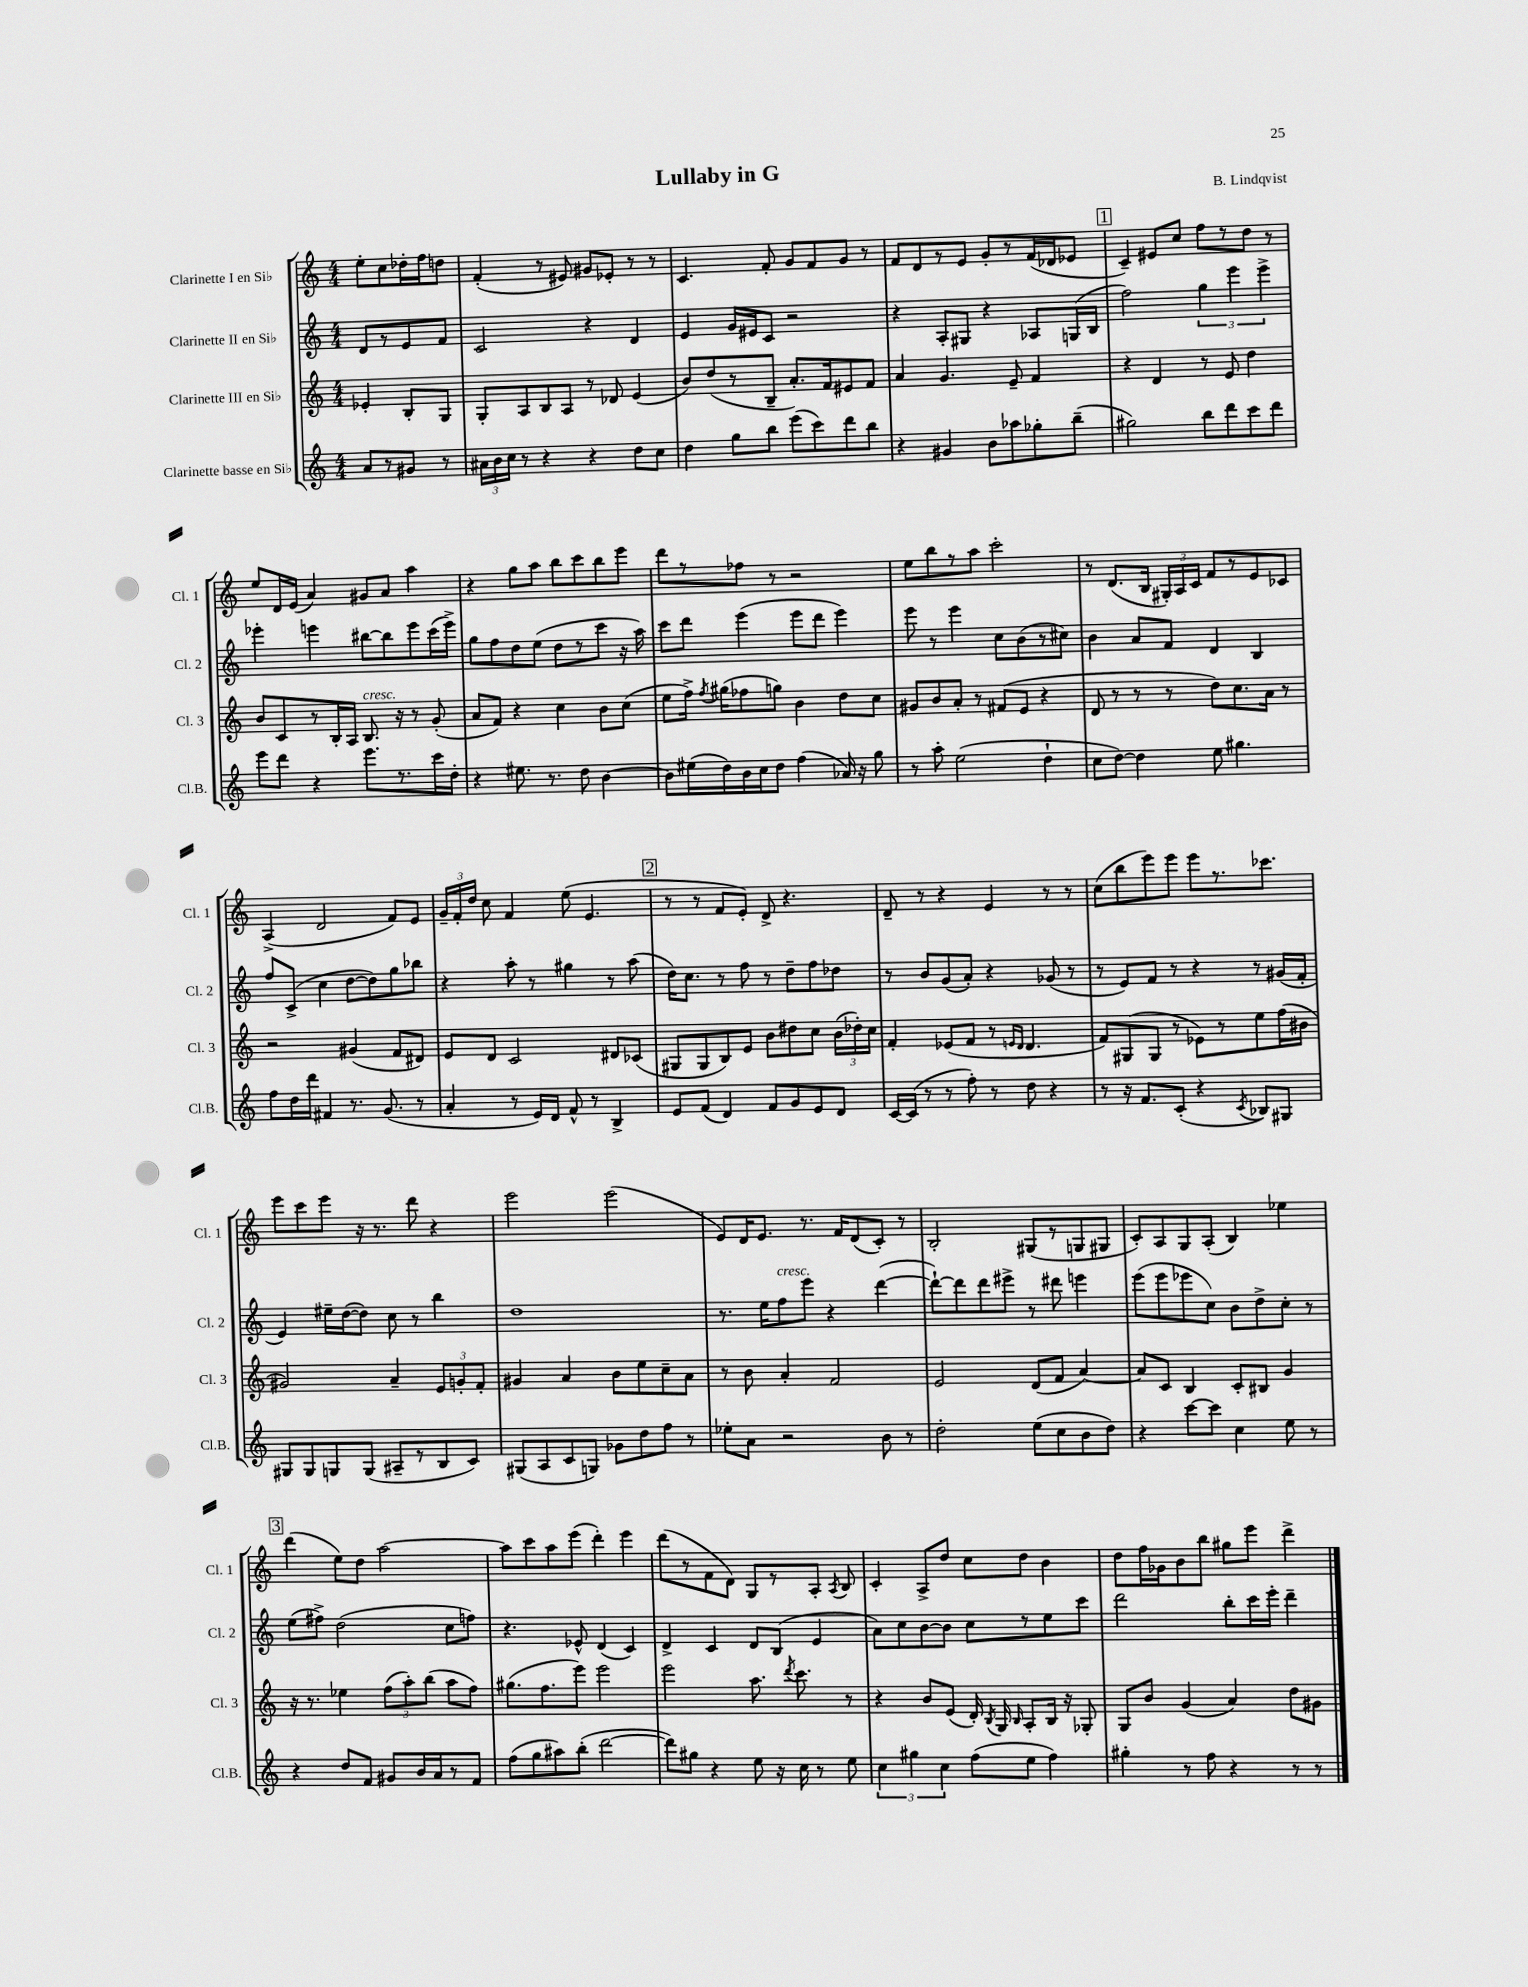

**kern	**kern	**kern	**kern
*staff4	*staff3	*staff2	*staff1
*clefG2	*clefG2	*clefG2	*clefG2
*k[]	*k[]	*k[]	*k[]
*M4/4	*M4/4	*M4/4	*M4/4
8a/L	4e-'/	8d/L	8ee'\L
8r	.	8r	8cc\
8g#/J	8B'/L	8e/	16dd-'\L
.	.	.	16ff\J
8r	8G/J	8f/J	8dd\J
=	=	=	=
24a#\LL	8G'/L	2c/	(4f'/
24b\	.	.	.
24cc\JJ	.	.	.
8r	8A/	.	.
4r	8B/	.	8r
.	8A/J	.	8e#/)
4r	8r	4r	8g#/L
.	8d-/	.	8e-'/J
8dd\L	(4e/	4d/	8r
8cc\J	.	.	8r
=	=	=	=
4dd\	8b/L)	4e/	4.c/
.	(8dd/	.	.
8gg\L	8r	16g/LL	.
.	.	16e#/J	.
8bb\J	8B~/J	8c/J	8f'/
(8eee\L	8.a'/L)	2r	8g/L
8ccc\)	.	.	8f/
.	16f/k	.	.
8ddd\	8e#/	.	8g/J
8bb\J	8f/J	.	8r
=	=	=	=
4r	4a/	4r	8f/L
.	.	.	8d/
4g#/	4.g/	8A'/L	8r
.	.	8G#/J	8e/J
8b\L	.	4r	8g'/L
8aa-\	8e~/	.	8r
8gg-'\	4f/	8A-/L	(16f/L
.	.	.	16d-/J
(8bb~\J	.	(16G/L	8e-/J
.	.	16B/JJ	.
=	=	=	=
2gg#\)	4r	2ff\)	4c~/)
.	4d/	.	8e#/L
.	.	.	8cc/J
8bb\L	8r	6gg\	8ff\L
8ddd\	8e/	.	8r
.	.	6eee\	.
8ccc\	4dd\	.	8dd\J
.	.	6eee^\	.
8ddd\J	.	.	8r
=	=	=	=
8eee\L	8b/L	4eee-'\	8ee/L
8ddd\J	8c/	.	16d/L
.	.	.	(16e/JJ
4r	8r	4eee\	4a/)
.	16B'/L	.	.
.	16A/JJ	.	.
8.eee\L	8.B/	[8bb#\L	8g#/L
.	.	8bb#\]	8a/J
8.r	16r	.	.
.	8r	8eee\	4aa\
16ccc\L	(8g'/	(16ccc\L	.
16dd'\JJ	.	16eee^\JJ)	.
=	=	=	=
4r	8a/L	8gg\L	4r
.	8f/J)	8ff\	.
8.ee#\	4r	8dd\	8gg\L
.	.	(8ee\J	8aa\J
8.r	.	.	.
.	4cc\	8dd\L	8bb\L
8dd\	.	8r	8ccc\
[4b\	8b\L	8ccc\J	8bb\
.	(8cc\J	16r	8eee\J
.	.	16aa\)	.
=	=	=	=
8b\]L	8ee\L	8ccc\L	8ddd\L
(16ee#\L	16ff^\Jk)	8ddd\J	8r
.	8qff/	.	.
16dd\)	(16gg#\LK	.	.
16b\	8ff-\	(4eee\	8ff-\J
16cc\J	.	.	.
8dd\J	8gg\J)	.	8r
(4ff\	4b\	8eee\L	2r
.	.	8ddd\J	.
16a-/)	8dd\L	4eee\)	.
16r	.	.	.
8gg\	8cc\J	.	.
=	=	=	=
8r	8g#/L	8eee\	8ee\L
8aa'\	8b/	8r	8bb\
(2ee\	8a'/J	4eee\	8r
.	8r	.	8aa\J
.	(8f#/L	8cc\L	2ccc'\
.	8e/J	(8b\	.
4dd`\	4r	8r	.
.	.	8cc#\J)	.
=	=	=	=
8cc\L	8d/	4b\	8r
[8dd\J)	8r	.	(8.d/L
4dd\]	8r	8a/L	.
.	.	.	16B/Jk
.	8r	8f/J	24G#'/LL)
.	.	.	24A/
.	.	.	24c/JJ
8ee\	8dd\L)	4d/	8f/L
4.gg#\	8.cc\	.	8r
.	.	4B/	8e/
.	16a\Jk	.	.
.	8r	.	8c-/J
=	=	=	=
8ff\L	2r	8ff/L	(4A^/
16dd\L	.	(8c^/J	.
16ddd\JJ	.	.	.
4f#/	.	4cc\	2d/
8.r	(4g#/	[8dd\L	.
.	.	8dd\])	.
(8.g/	.	.	.
.	8f/L	8gg\	8f/L)
8r	8d#/J)	8bb-\J	8e/J
=	=	=	=
4a'/	8e/L	4r	24g~/LL
.	.	.	24f'/
.	.	.	24dd/JJ
.	8d/J	.	8cc\
8r	2c/	8aa'\	4f/
16e/LL)	.	8r	.
16d/JJ	.	.	.
8f^^/	.	4gg#\	(8ee\
8r	.	.	4.e/
4B^/	8d#/L	8r	.
.	(8c-/J	(8aa\	.
=	=	=	=
8e/L	8G#/L	16dd\LK)	8r
.	.	8.cc\J	.
(8f/J	8G#/	.	8r
4d/)	8B/)	8r	8f/L
.	8e/J	8ff\	8e'/J)
8f/L	8b\L	8r	8d^/
8g/	8dd#\	8dd~\L	4.r
8e/	8cc\J	8ff\	.
8d/J	(24b\LL	8dd-\J	.
.	24dd-'\)	.	.
.	24cc\JJ	.	.
=	=	=	=
[16c/LL	4f'/	8r	8d~/
(16c/]JJ	.	.	.
8r	.	8b/L	8r
8r	(8e-/L	(8g/	4r
8ff'\)	8f/J	8a'/J)	.
8r	8r	4r	4e/
.	16qqe/LL	.	.
.	16qqd/JJ	.	.
8dd\	4.d/	.	.
4r	.	(8g-/	8r
.	.	8r	8r
=	=	=	=
8r	8f/L)	8r	(8cc\L
16r	(8G#/	8e/L)	8bb\
8.f/L	.	.	.
.	8G#/J	8f/J	8eee\)
(8c'/J	8r	8r	8eee\J
4r	8e-\L)	4r	8eee\L
.	8r	.	8.r
8qc/	.	.	.
8B-/L)	8ee\	8r	.
.	.	.	8.ccc-\J
8G#/J	(16ff\L	(16g#/LL	.
.	16b#\JJ	16f'/JJ	.
=	=	=	=
8G#/L	2g#/)	4e/)	8eee\L
8G#/	.	.	8ccc\
8G/	.	16ee#~\LL	8eee\J
.	.	([16dd\J	.
(8G/J	.	8dd\]J)	16r
.	.	.	8.r
8A#~/L	4a~/	8cc\	.
8r	.	8r	8ddd\
8B/	12e/L	4bb\	4r
.	12g'/	.	.
8c/J)	.	.	.
.	12f'/J	.	.
=	=	=	=
(8G#/L	4g#/	1dd	2eee\
8A/	.	.	.
8c/	4a/	.	.
8G/J)	.	.	.
8g-\L	8b\L	.	(2eee\
8dd\	8ee\	.	.
8ff\J	8cc~\	.	.
8r	8a\J	.	.
=	=	=	=
8ee-'\L	8r	8.r	8e/L)
8a\J	8b\	.	16d/K
.	.	16ee\LK	8.e/J
2r	4a'/	8ff\	.
.	.	8eee\J	8.r
.	2f/	4r	.
.	.	.	16f/LK
.	.	.	(8d/
8b\	.	([4ddd\	8c'/J)
8r	.	.	8r
=	=	=	=
2dd'\	2e/	8ddd`\_L)	2B'/
.	.	8ddd\]	.
.	.	8ddd\	.
.	.	8eee#^\J	.
(8ee\L	(8d/L	8r	(8G#/L
8cc\	8f/J	8ddd#\	8r
8b\	[4a/)	4eee\	8G/
8dd\J)	.	.	8G#/J
=	=	=	=
4r	8a/]L	(8eee\L	8c'/L)
.	8c/J	8eee\	8A/
[8ccc\L	4B/	8eee-\	8G/
8ccc\]J	.	8cc\J)	(8A'/J
4cc\	8c'/L	8b\L	4B/)
.	8B#/J	8dd^\	.
8ee\	4g/	8cc'\J	4ee-\
8r	.	8r	.
=	=	=	=
4r	16r	(8ee\L	(4ddd\
.	8.r	.	.
.	.	8ff#^\J)	.
8dd/L	4ee-\	(2dd\	8ee\L)
8f/J	.	.	8dd\J
8g#/L	(12ff\L	.	[2aa\
.	12aa'\)	.	.
16b/L	.	.	.
.	(12bb\J	.	.
16a/J	.	.	.
8r	8aa\L	8cc\L	.
8f/J	8ff\J)	8ff\J)	.
=	=	=	=
(8ff\L	(8.gg#\L	4.r	8aa\]L
8gg\	.	.	8ccc\
.	8.ff\	.	.
8aa#\)	.	.	8aa\
(8bb'\J	8eee\J)	8e-^^/	(8eee\J
[2ddd\	2eee\	(4d/	4ddd'\)
.	.	4c/)	4eee\
=	=	=	=
8ddd\]L)	2eee\	4d^/	(8ddd\L
8gg#\J	.	.	8r
4r	.	4c/	8f\
.	.	.	8d\J)
8ee\	8.aa\	8d/L	8G/L
16r	.	(8B/J	8r
.	8qddd/	.	.
16cc\	8.ccc\	.	.
8r	.	4e/	8A'/J
.	.	.	8qA/
8ee\	8r	.	8B/
=	=	=	=
6cc\	4r	8a\L)	4c'/
.	.	8cc\	.
6gg#\	.	.	.
.	8b/L	[8b\	8A^/L
6cc\	.	.	.
.	(8e/J	8b\]J	8dd/J
(8ff\L	16d'/)	8cc\L	8cc\L
.	8qB/	.	.
.	16G/	.	.
.	16qqB/	.	.
8ee\J	8A'/L	8r	8dd\J
4ff\)	16B/Jk	8ee\	4b\
.	16r	.	.
.	8G-'/	8ccc\J	.
=	=	=	=
4gg#'\	8G/L	2ddd\	8dd\L
.	8b/J	.	16ff\L
.	.	.	16g-\J
8r	(4g/	.	8b\
8ff\	.	.	8bb\J
4r	4a/)	8bb'\L	8gg#\L
.	.	16ccc\L	8eee\J
.	.	16eee'\JJ	.
8r	8dd\L	4ddd~\	4ddd^\
8r	8g#\J	.	.
==	==	==	==
*-	*-	*-	*-
